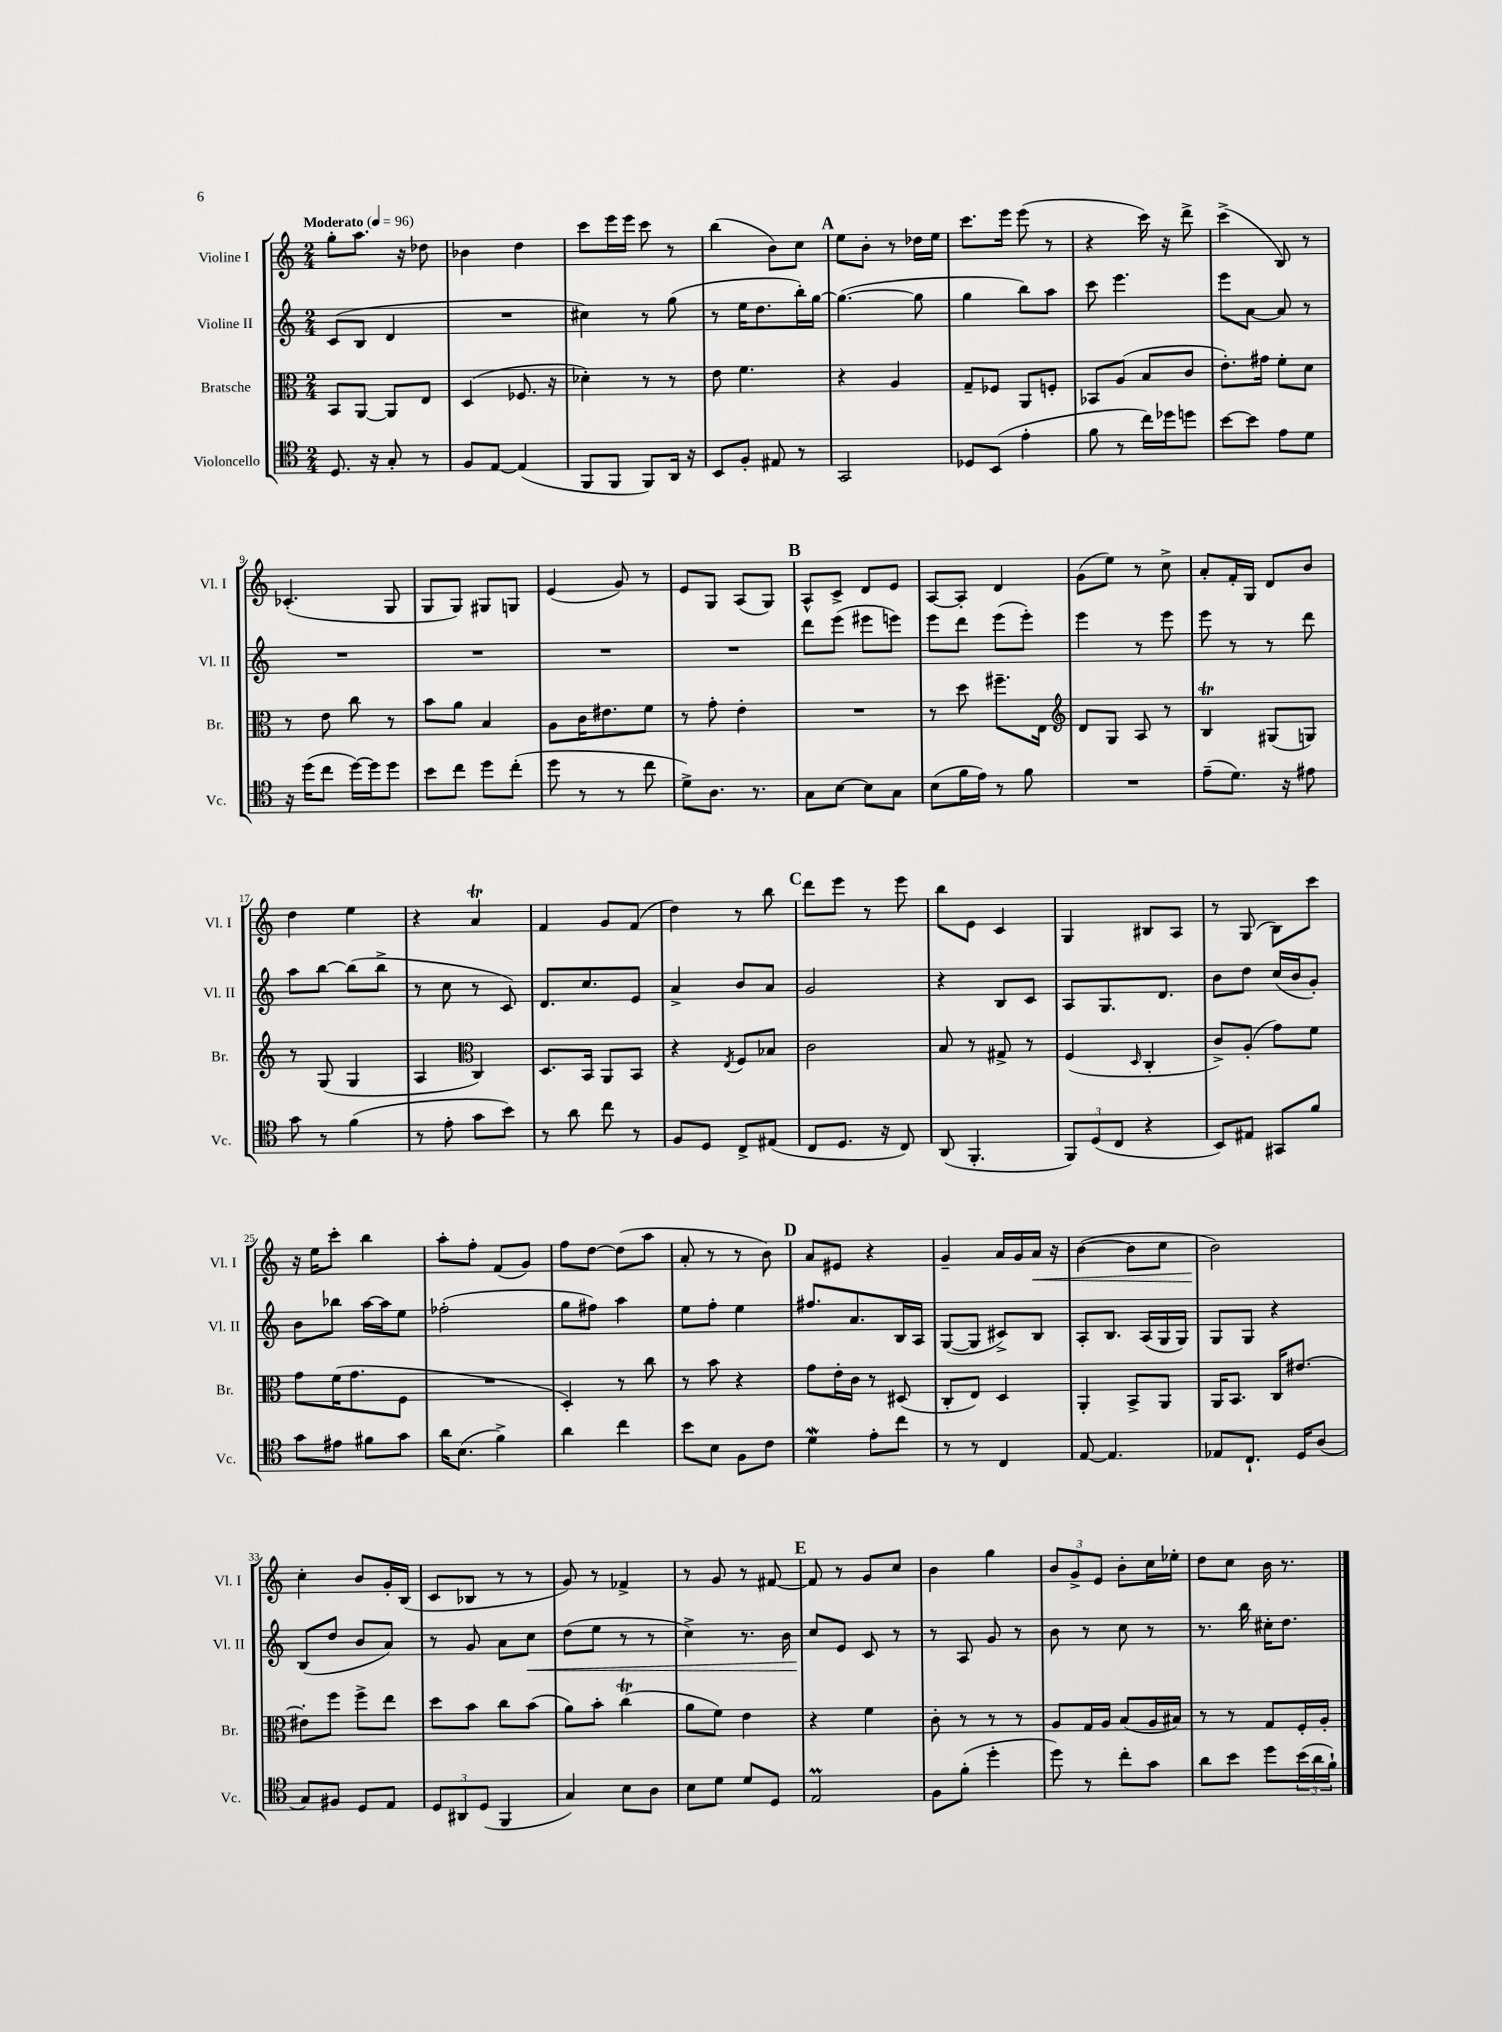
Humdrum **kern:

**kern	**kern	**kern	**dynam	**kern	**dynam
*part4	*part3	*part2	*part2	*part1	*part1
*staff4	*staff3	*staff2	*staff2	*staff1	*staff1
*I"Violoncello	*I"Bratsche	*I"Violine II	*	*I"Violine I	*
*I'Vc.	*I'Br.	*I'Vl. II	*	*I'Vl. I	*
*clefC4	*clefC3	*clefG2	*	*clefG2	*
*k[]	*k[]	*k[]	*	*k[]	*
*M2/4	*M2/4	*M2/4	*	*M2/4	*
*MM96	*MM96	*MM96	*	*MM96	*
=1	=1	=1	=1	=1	=1
!	!	!	!	!LO:TX:a:B:t=Moderato	!
8.D/	8BB/L	(8c/L	.	8gg'\L	.
.	[8AA/J	8B/J	.	8.aa\J	.
16r	.	.	.	.	.
8G'/	8AA/L]	4d/	.	.	.
.	.	.	.	16r	.
8r	8E/J	.	.	8dd-X\	.
=2	=2	=2	=2	=2	=2
8F/L	(4D/	2r	.	4b-X\	.
[8E/J	.	.	.	.	.
(4E/]	8.F-X/	.	.	4dd\	.
.	16r	.	.	.	.
=3	=3	=3	=3	=3	=3
8FF/L	4d-X'\)	4cc#X\)	.	8ccc\L	.
8FF/J	.	.	.	16eee\L	.
.	.	.	.	16eee\JJ	.
8FF/L)	8r	8r	.	8ccc\	.
16AA/Jk	8r	(8gg\	.	8r	.
16r	.	.	.	.	.
=4	=4	=4	=4	=4	=4
8BB/L	8e\	8r	.	(4bb\	.
8F'/J	4.f\	16ee\KL	.	.	.
.	.	8.dd\	.	.	.
8E#X/	.	.	.	8b\L)	.
8r	.	16bb'\L)	.	8cc\J	.
.	.	[16gg\JJ	.	.	.
!!LO:REH:place=s1:t=A
=5	=5	=5	=5	=5	=5
2GG/	4r	(4.gg\_	.	8ee\L	.
.	.	.	.	8b'\J	.
.	4A/	.	.	8r	.
.	.	8gg\]	.	16dd-X\LL	.
.	.	.	.	16ee\JJ	.
=6	=6	=6	=6	=6	=6
8D-X/L	8G~/L	4gg\	.	8.ccc\L	.
(8BB/J	8F-X/J	.	.	.	.
.	.	.	.	16eee\Jk	.
4e'\	8AA/L	8bb\L)	.	(8eee\	.
.	8Fn'/J	8aa\J	.	8r	.
=7	=7	=7	=7	=7	=7
8f\	8BB-X/L	8ccc\	.	4r	.
8r	(8A/J	4.eee\	.	.	.
16cc\LL)	8B/L	.	.	16ccc\)	.
16dd-X\J	.	.	.	16r	.
8ddn\J	8c/J	.	.	8ddd^\	.
=8	=8	=8	=8	=8	=8
[8b\L	8.e'\L)	8eee\L	.	(4ccc^\	.
8b\J]	.	[8a\J	.	.	.
.	16g#X\Jk	.	.	.	.
8e\L	8f'\L	8a/]	.	8B/)	.
8d\J	8d\J	8r	.	8r	.
!!LO:LB:g=z
=9	=9	=9	=9	=9	=9
16r	8r	2r	.	(4.c-X'/	.
(16dd\KL	.	.	.	.	.
8cc\J	8e\	.	.	.	.
[16dd\LL)	8cc\	.	.	.	.
16dd\J]	.	.	.	.	.
8dd\J	8r	.	.	8G/	.
=10	=10	=10	=10	=10	=10
8b\L	8b\L	2r	.	8G/L	.
8cc\J	8a\J	.	.	8G/J)	.
8dd\L	4B/	.	.	8G#X/L	.
(8cc'\J	.	.	.	8Gn/J	.
=11	=11	=11	=11	=11	=11
8dd\	8A\L	2r	.	(4e/	.
8r	16c\K	.	.	.	.
.	8.e#X\	.	.	.	.
8r	.	.	.	8g/)	.
8cc\	8f\J	.	.	8r	.
=12	=12	=12	=12	=12	=12
8d^\L)	8r	2r	.	8e/L	.
8.A\J	8g'\	.	.	8G/J	.
.	4e'\	.	.	(8A/L	.
8.r	.	.	.	.	.
.	.	.	.	8G/J)	.
!!LO:REH:place=s1:t=B
=13	=13	=13	=13	=13	=13
8G\L	2r	8ddd\L	.	8A^^/L	.
[8B\J	.	(8eee\J	.	8c^/J	.
8B\L]	.	8eee#X\L	.	8d/L	.
8G\J	.	8eeen\J)	.	8e/J	.
=14	=14	=14	=14	=14	=14
(8B\L	8r	8eee\L	.	[8A/L	.
16f\L	8dd\	8ddd\J	.	8A'/J]	.
16e\JJ)	.	.	.	.	.
8r	8.ff#X~\L	(8eee\L	.	4d/	.
8f\	.	8eee'\J)	.	.	.
.	16E\Jk	.	.	.	.
=15	=15	=15	=15	=15	=15
*	*clefG2	*	*	*	*
2r	8d/L	4eee\	.	(8g\L	.
.	8G/J	.	.	8ee\J)	.
.	8A/	8r	.	8r	.
.	8r	8eee\	.	8cc^\	.
=16	=16	=16	=16	=16	=16
(8e~\L	4Bt/	8eee\	.	8a'/L	.
8.d\J)	.	8r	.	16f'/L	.
.	.	.	.	16G/JJ	.
.	(8G#X/L	8r	.	8d/L	.
16r	.	.	.	.	.
8e#X\	8Gn/J)	8ddd\	.	8b/J	.
!!LO:LB:g=z
=17	=17	=17	=17	=17	=17
8g\	8r	8aa\L	.	4dd\	.
8r	(8G/	[8bb\J	.	.	.
(4f\	4G/	(8bb\L]	.	4ee\	.
.	.	8bb^\J	.	.	.
=18	=18	=18	=18	=18	=18
8r	4A/	8r	.	4r	.
8e'\	.	8cc\	.	.	.
*	*clefC3	*	*	*	*
8g\L	4C/)	8r	.	4aT/	.
8b\J)	.	8c/)	.	.	.
=19	=19	=19	=19	=19	=19
8r	8.D/L	8.d/L	.	4f/	.
8a\	.	.	.	.	.
.	16BB/Jk	8.cc/	.	.	.
8cc\	8AA/L	.	.	8g/L	.
8r	8BB/J	8e/J	.	(8f/J	.
=20	=20	=20	=20	=20	=20
8F/L	4r	4a^/	.	4dd\)	.
8D/J	.	.	.	.	.
.	8qE/	.	.	.	.
8C^/L	8F/L	8b/L	.	8r	.
(8E#X/J	8B-X/J	8a/J	.	8bb\	.
!!LO:REH:place=s1:t=C
=21	=21	=21	=21	=21	=21
8C/L	2c\	2g/	.	8ddd\L	.
8.D/J	.	.	.	8eee\J	.
.	.	.	.	8r	.
16r	.	.	.	.	.
8C/)	.	.	.	8eee\	.
=22	=22	=22	=22	=22	=22
(8AA/	8B/	4r	.	8bb\L	.
4.FF'/	8r	.	.	8e\J	.
.	8G#X^/	8B/L	.	4c/	.
.	8r	8c/J	.	.	.
=23	=23	=23	=23	=23	=23
12FF/L)	(4F/	8A/L	.	4G/	.
(12D/	.	.	.	.	.
.	.	8.G/	.	.	.
12C/J	.	.	.	.	.
.	16qqD/	.	.	.	.
4r	4C'/	.	.	8B#X/L	.
.	.	8.d/J	.	.	.
.	.	.	.	8A/J	.
=24	=24	=24	=24	=24	=24
8BB/L)	8c^/L)	8b\L	.	8r	.
8E#X/J	(8A'/J	8dd\J	.	(8G/	.
8GG#X/L	8g\L)	(16cc/LL	.	8B\L)	.
.	.	16b/J	.	.	.
8f/J	8f\J	8g'/J)	.	8ccc\J	.
!!LO:LB:g=z
=25	=25	=25	=25	=25	=25
8g\L	8g\L	8b\L	.	16r	.
.	.	.	.	16ee\KL	.
8e#X\J	(16f\K	8bb-X\J	.	8ccc'\J	.
.	8.g\	.	.	.	.
8f#X\L	.	[16aa\LL	.	4bb\	.
.	.	16aa\J]	.	.	.
8g\J	8F\J	8ee\J	.	.	.
=26	=26	=26	=26	=26	=26
16a\KL	2r	(2ff-X'\	.	8aa'\L	.
(8.B\J	.	.	.	.	.
.	.	.	.	8ff'\J	.
4f^\)	.	.	.	(8f/L	.
.	.	.	.	8g/J)	.
=27	=27	=27	=27	=27	=27
4a\	4D'/)	8gg\L	.	8ff\L	.
.	.	8ff#X\J)	.	[8dd\J	.
4cc\	8r	4aa\	.	(8dd\L]	.
.	8cc\	.	.	8aa\J	.
=28	=28	=28	=28	=28	=28
8b\L	8r	8ee\L	.	8a'/	.
8B\J	8b\	8ff'\J	.	8r	.
8F\L	4r	4ee\	.	8r	.
8c\J	.	.	.	8b\)	.
!!LO:REH:place=s1:t=D
=29	=29	=29	=29	=29	=29
4dW\	8g\L	8.ff#X/L	.	8a/L	.
.	16e'\L	.	.	8e#X/J	.
.	16c\JJ	8.a/	.	.	.
8e'\L	8r	.	.	4r	.
8cc\J	(8D#X/	16B/L	.	.	.
.	.	16A/JJ	.	.	.
=30	=30	=30	=30	=30	=30
8r	8C'/L	([8G/L	.	4g~/	.
8r	8E/J)	8G/J]	.	.	.
4C/	4D/	8c#X^/L)	.	16a/LL	.
.	.	.	.	16g/	.
!	!	!	!	!	!LO:HP:b
.	.	8B/J	.	16a/JJ	<
.	.	.	.	16r	.
=31	=31	=31	=31	=31	=31
[8E/	4AA'/	8A'/L	.	([4b\	.
4.E/]	.	8.B/J	.	.	.
.	8BB^/L	.	.	8b\L]	.
.	.	(16A/LL	.	.	.
.	8AA/J	16G/	.	8cc\J	.
.	.	16G/JJ)	.	.	.
=32	=32	=32	=32	=32	=32
8E-X/L	16AA/KL	8G/L	.	2b\)	.
.	8.BB/J	.	.	.	.
8.C`/J	.	8G/J	.	.	.
.	16C/KL	4r	.	.	.
16D/KL	[8.e#X/J	.	.	.	.
(8A/J	.	.	.	.	.
.	.	.	.	.	[
!!LO:LB:g=z
=33	=33	=33	=33	=33	=33
8G/L)	8e#X'\L]	(8B/L	.	4cc'\	.
8F#X/J	8ff\J	8dd/J	.	.	.
8D/L	8ff^\L	8b/L	.	8b/L	.
8E/J	8ee\J	8a/J)	.	16g'/L	.
.	.	.	.	(16B/JJ	.
=34	=34	=34	=34	=34	=34
12D/L	8dd\L	8r	.	8c/L	.
12AA#X/	.	.	.	.	.
.	8b\J	8g/	.	8B-X/J	.
(12D/J	.	.	.	.	.
4FF/	8cc\L	8a\L	.	8r	.
!	!	!	!LO:HP:b	!	!
.	(8b\J	8cc\J	<	8r	.
=35	=35	=35	=35	=35	=35
4G/)	8a\L)	(8dd\L	.	8g/)	.
.	8b'\J	8ee\J	.	8r	.
8B\L	(4ccT\	8r	.	4f-X^/	.
8A\J	.	8r	.	.	.
=36	=36	=36	=36	=36	=36
8B\L	8a\L	4cc^\)	.	8r	.
8d\J	8f\J)	.	.	8g/	.
8d/L	4e\	8.r	.	8r	.
8D/J	.	.	.	[8f#X/	.
.	.	16b\	.	.	.
!!LO:REH:place=s1:t=E
=37	=37	=37	=37	=37	=37
2Em/	4r	8cc/L	.	8f#/]	.
.	.	8e/J	[	8r	.
.	4f\	8c/	.	8g/L	.
.	.	8r	.	8cc/J	.
=38	=38	=38	=38	=38	=38
8F\L	8c'\	8r	.	4b\	.
(8f'\J	8r	8A/	.	.	.
4dd'\	8r	8g/	.	4gg\	.
.	8r	8r	.	.	.
=39	=39	=39	=39	=39	=39
8dd\)	8A/L	8b\	.	12b/L	.
.	.	.	.	12g^/	.
8r	16G/L	8r	.	.	.
.	.	.	.	12e/J	.
.	16A/JJ	.	.	.	.
8cc'\L	(8B/L	8cc\	.	8b'\L	.
8g\J	16A/L	8r	.	16cc\L	.
.	16B#X/JJ)	.	.	16ee-X'\JJ	.
=40	=40	=40	=40	=40	=40
8a\L	8r	8.r	.	8dd\L	.
8b\J	8r	.	.	8cc\J	.
.	.	16bb\	.	.	.
8dd\L	8G/L	16cc#X'\KL	.	16b\	.
.	.	8.dd\J	.	8.r	.
(24b\L	16F'/L	.	.	.	.
24a\	.	.	.	.	.
.	16A'/JJ	.	.	.	.
24f`\JJ)	.	.	.	.	.
==	==	==	==	==	==
*-	*-	*-	*-	*-	*-
